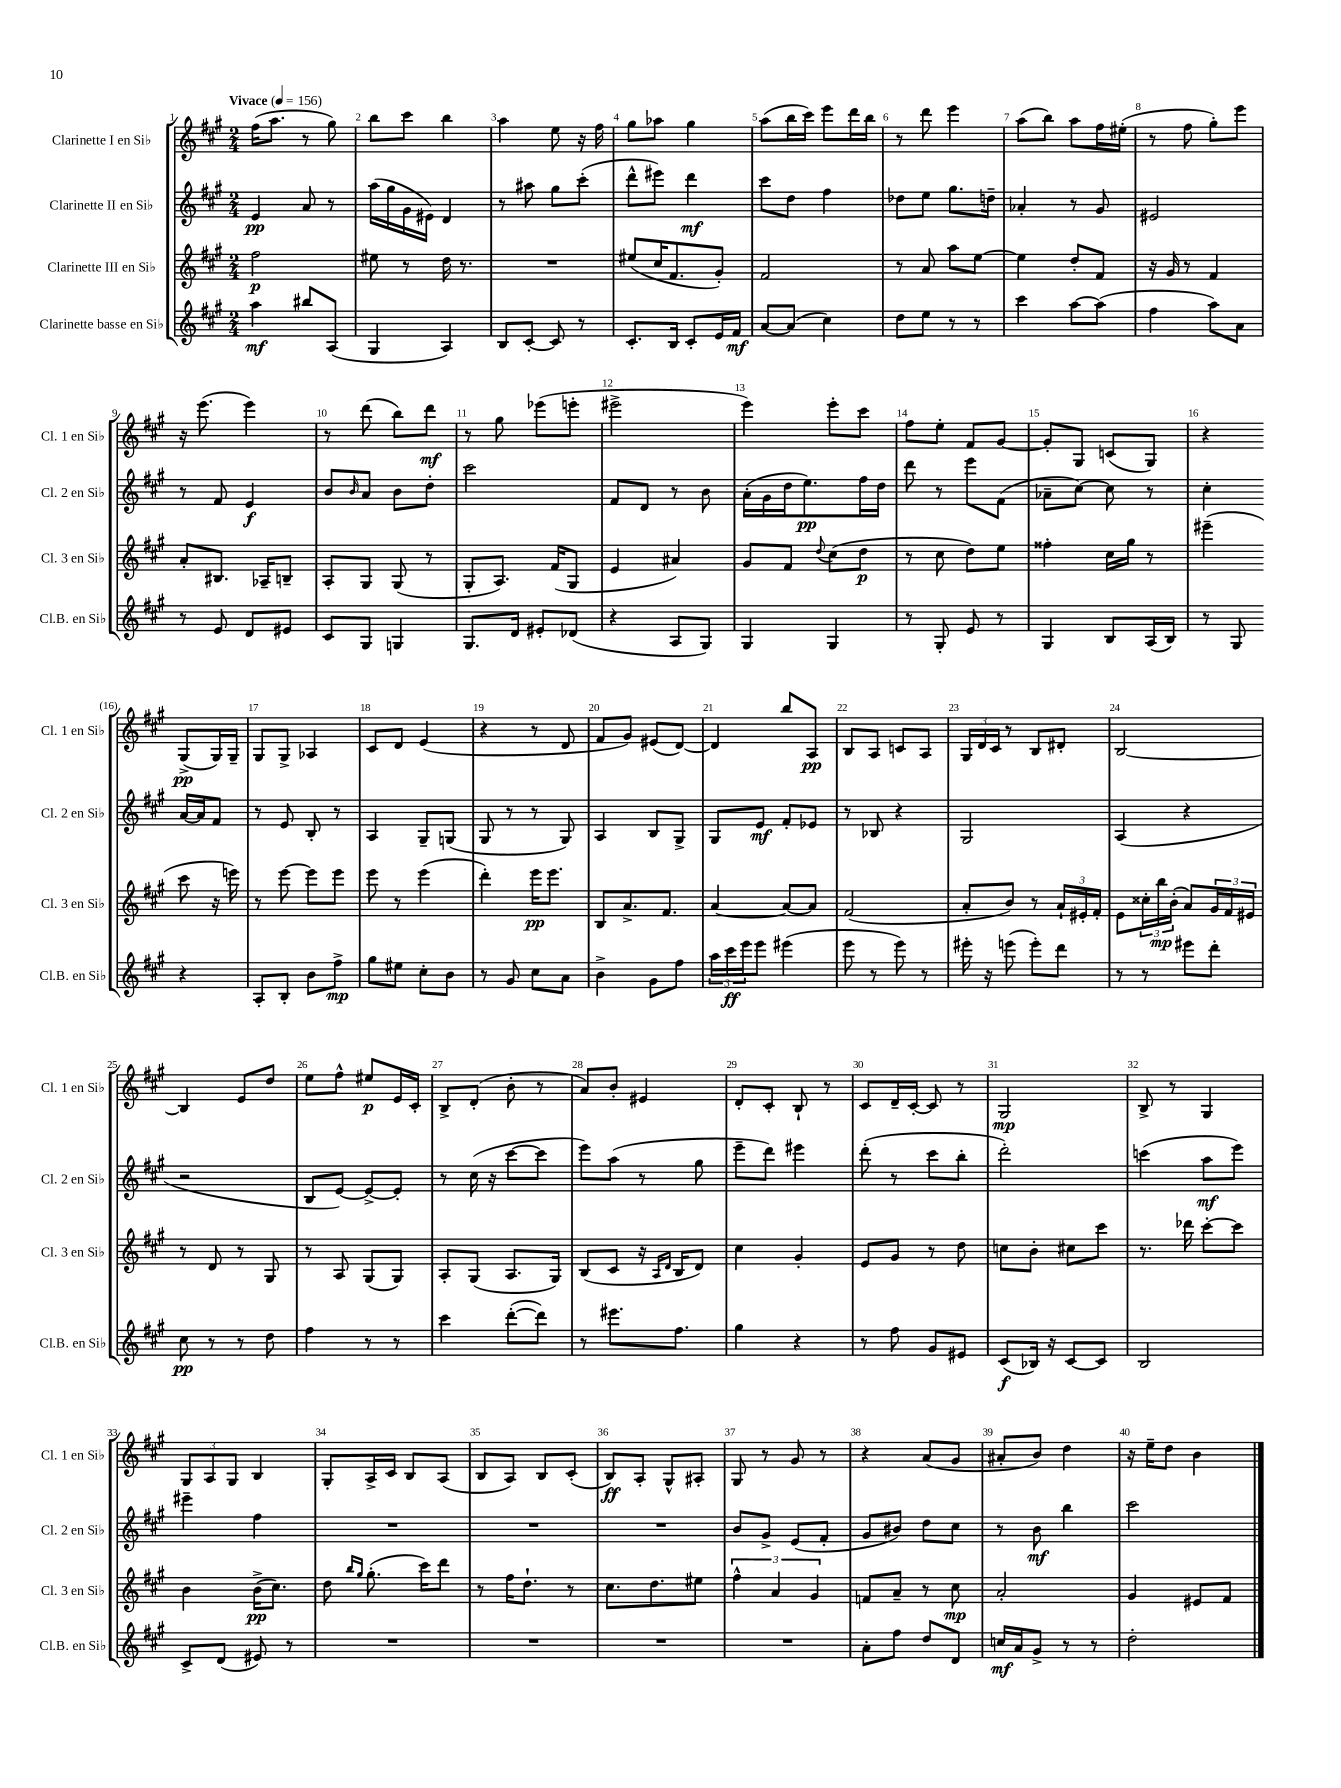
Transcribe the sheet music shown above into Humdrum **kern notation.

**kern	**dynam	**kern	**dynam	**kern	**dynam	**kern	**dynam
*part4	*part4	*part3	*part3	*part2	*part2	*part1	*part1
*staff4	*staff4	*staff3	*staff3	*staff2	*staff2	*staff1	*staff1
*I"Clarinette basse en Si♭	*	*I"Clarinette III en Si♭	*	*I"Clarinette II en Si♭	*	*I"Clarinette I en Si♭	*
*I'Cl.B. en Si♭	*	*I'Cl. 3 en Si♭	*	*I'Cl. 2 en Si♭	*	*I'Cl. 1 en Si♭	*
*clefG2	*	*clefG2	*	*clefG2	*	*clefG2	*
*k[f#c#g#]	*	*k[f#c#g#]	*	*k[f#c#g#]	*	*k[f#c#g#]	*
*M2/4	*	*M2/4	*	*M2/4	*	*M2/4	*
*MM156	*	*MM156	*	*MM156	*	*MM156	*
=1	=1	=1	=1	=1	=1	=1	=1
!	!	!	!	!	!	!LO:TX:a:B:t=Vivace	!
4aa\	mf	2ff#\	p	4e/	pp	(16ff#\KL	.
.	.	.	.	.	.	8.aa\J	.
8bb#X/L	.	.	.	8a/	.	8r	.
(8A/J	.	.	.	8r	.	8gg#\)	.
=2	=2	=2	=2	=2	=2	=2	=2
4G#/	.	8ee#X\	.	(16aa\LL	.	8bb\L	.
.	.	.	.	16gg#\	.	.	.
.	.	8r	.	16g#\	.	8ccc#\J	.
.	.	.	.	16e#X\JJ)	.	.	.
4A/)	.	16dd\	.	4d/	.	4bb\	.
.	.	8.r	.	.	.	.	.
=3	=3	=3	=3	=3	=3	=3	=3
8B/L	.	2r	.	8r	.	4aa\	.
[8c#'/J	.	.	.	8aa#X\	.	.	.
8c#/]	.	.	.	8gg#\L	.	8ee\	.
8r	.	.	.	(8ccc#'\J	.	16r	.
.	.	.	.	.	.	16ff#\	.
=4	=4	=4	=4	=4	=4	=4	=4
8.c#'/L	.	(8ee#X/L	.	8ddd^^\L	.	8gg#\L	.
.	.	16cc#/K	.	8eee#X\J)	.	8aa-X\J	.
16B/Jk	.	8.f#/	.	.	.	.	.
8c#'/L	.	.	.	4ddd\	mf	4gg#\	.
16e/L	.	8g#'/J)	.	.	.	.	.
16f#/JJ	mf	.	.	.	.	.	.
=5	=5	=5	=5	=5	=5	=5	=5
[8a/L	.	2f#/	.	8ccc#\L	.	(8aa\L	.
(8a/J]	.	.	.	8dd\J	.	16bb\L	.
.	.	.	.	.	.	16ccc#\JJ)	.
4cc#\)	.	.	.	4ff#\	.	8eee\L	.
.	.	.	.	.	.	16ddd\L	.
.	.	.	.	.	.	16bb\JJ	.
=6	=6	=6	=6	=6	=6	=6	=6
8dd\L	.	8r	.	8dd-X\L	.	8r	.
8ee\J	.	8a/	.	8ee\J	.	8ddd\	.
8r	.	8aa\L	.	8.gg#\L	.	4eee\	.
8r	.	[8ee\J	.	.	.	.	.
.	.	.	.	16ddn~\Jk	.	.	.
=7	=7	=7	=7	=7	=7	=7	=7
4ccc#\	.	4ee\]	.	4a-X'/	.	(8aa\L	.
.	.	.	.	.	.	8bb\J)	.
[8aa\L	.	8dd'/L	.	8r	.	8aa\L	.
(8aa\J]	.	8f#/J	.	8g#/	.	16ff#\L	.
.	.	.	.	.	.	(16ee#X'\JJ	.
=8	=8	=8	=8	=8	=8	=8	=8
4ff#\	.	16r	.	2e#X/	.	8r	.
.	.	16g#/	.	.	.	.	.
.	.	8r	.	.	.	8ff#\	.
8aa\L)	.	4f#/	.	.	.	8gg#'\L)	.
8a\J	.	.	.	.	.	8eee\J	.
!!LO:LB:g=z
=9	=9	=9	=9	=9	=9	=9	=9
8r	.	8a'/L	.	8r	.	16r	.
.	.	.	.	.	.	(8.eee\	.
8e/	.	8.B#X/J	.	8f#/	.	.	.
8d/L	.	.	.	4e/	f	4eee\)	.
.	.	16A-X~/KL	.	.	.	.	.
8e#X/J	.	8Bn~/J	.	.	.	.	.
=10	=10	=10	=10	=10	=10	=10	=10
8c#/L	.	8A'/L	.	8b/L	.	8r	.
.	.	.	.	16qqb/	.	.	.
8G#/J	.	8G#/J	.	8a/J	.	(8ddd\	.
4Gn/	.	(8G#/	.	8b\L	.	8bb\L)	.
.	.	8r	.	8dd'\J	.	8ddd\J	mf
=11	=11	=11	=11	=11	=11	=11	=11
8.G#/L	.	8G#'/L	.	2ccc#\	.	8r	.
.	.	8.A/J)	.	.	.	8gg#\	.
16d/Jk	.	.	.	.	.	.	.
8e#X'/L	.	.	.	.	.	(8eee-X\L	.
.	.	(16f#/KL	.	.	.	.	.
(8d-X/J	.	8G#/J	.	.	.	8eeen'\J	.
=12	=12	=12	=12	=12	=12	=12	=12
4r	.	4e/	.	8f#/L	.	2eee#X^\	.
.	.	.	.	8d/J	.	.	.
8A/L	.	4a#X/)	.	8r	.	.	.
8G#/J)	.	.	.	8b\	.	.	.
=13	=13	=13	=13	=13	=13	=13	=13
4G#/	.	8g#/L	.	(16a'\LL	.	4eee\)	.
.	.	.	.	16g#\	.	.	.
.	.	8f#/J	.	16dd\J	.	.	.
.	.	.	.	8.ee\)	pp	.	.
.	.	8qqdd/	.	.	.	.	.
4G#/	.	(8cc#\L	.	.	.	8eee'\L	.
.	.	8dd\J	p	16ff#\L	.	8ccc#\J	.
.	.	.	.	16dd\JJ	.	.	.
=14	=14	=14	=14	=14	=14	=14	=14
8r	.	8r	.	8ddd\	.	8ff#\L	.
8G#'/	.	8cc#\	.	8r	.	8ee'\J	.
8e/	.	8dd\L)	.	8eee\L	.	8f#/L	.
8r	.	8ee\J	.	(8f#\J	.	[8g#/J	.
=15	=15	=15	=15	=15	=15	=15	=15
4G#/	.	4ff##X'\	.	8a-X~\L	.	8g#'/L]	.
.	.	.	.	[8cc#\J)	.	8G#/J	.
8B/L	.	16cc#\LL	.	8cc#\]	.	(8cn/L	.
.	.	16gg#\JJ	.	.	.	.	.
(16A/L	.	8r	.	8r	.	8G#/J)	.
16B/JJ)	.	.	.	.	.	.	.
=16	=16	=16	=16	=16	=16	=16	=16
8r	.	(4eee#X~\	.	4cc#'\	.	4r	.
8G#/	.	.	.	.	.	.	.
4r	.	8ccc#\	.	[16a/LL	.	(8G#^/L	pp
.	.	.	.	16a/J]	.	.	.
.	.	16r	.	8f#/J	.	16G#/L)	.
.	.	16eeen\)	.	.	.	16G#~/JJ	.
!!LO:LB:g=z
=17	=17	=17	=17	=17	=17	=17	=17
8A'/L	.	8r	.	8r	.	8G#/L	.
8B'/J	.	[8eee\	.	8e/	.	8G#^/J	.
8b\L	.	8eee\L]	.	8B'/	.	4A-X/	.
8ff#^\J	mp	8eee\J	.	8r	.	.	.
=18	=18	=18	=18	=18	=18	=18	=18
8gg#\L	.	8eee\	.	4A/	.	8c#/L	.
8ee#X\J	.	8r	.	.	.	8d/J	.
8cc#'\L	.	(4eee\	.	8G#~/L	.	(4e/	.
8b\J	.	.	.	(8Gn/J	.	.	.
=19	=19	=19	=19	=19	=19	=19	=19
8r	.	4ddd'\)	.	8G#/	.	4r	.
8g#/	.	.	.	8r	.	.	.
8cc#\L	.	16eee\KL	pp	8r	.	8r	.
.	.	8.eee\J	.	.	.	.	.
8a\J	.	.	.	8G#/)	.	8d/	.
=20	=20	=20	=20	=20	=20	=20	=20
4b^\	.	8B/L	.	4A/	.	8f#/L	.
.	.	8.a^/	.	.	.	8g#/J)	.
8g#\L	.	.	.	8B/L	.	(8e#X/L	.
.	.	8.f#/J	.	.	.	.	.
8ff#\J	.	.	.	8G#^/J	.	[8d/J)	.
=21	=21	=21	=21	=21	=21	=21	=21
24aa\LL	.	[4a/	.	8G#/L	.	4d/]	.
24ccc#\	ff	.	.	.	.	.	.
24eee\J	.	.	.	.	.	.	.
8eee\J	.	.	.	8e/J	mf	.	.
(4eee#X\	.	8a/L_	.	8f#'/L	.	8bb/L	.
.	.	8a/J]	.	8e-X/J	.	8A/J	pp
=22	=22	=22	=22	=22	=22	=22	=22
8eee\	.	(2f#/	.	8r	.	8B/L	.
8r	.	.	.	8B-X/	.	8A/J	.
8eee\)	.	.	.	4r	.	8cn/L	.
8r	.	.	.	.	.	8A/J	.
=23	=23	=23	=23	=23	=23	=23	=23
16eee#X'\	.	8a'/L	.	2G#/	.	24G#/LL	.
.	.	.	.	.	.	24d/	.
16r	.	.	.	.	.	.	.
.	.	.	.	.	.	24c#/JJ	.
(8eeen\	.	8b/J)	.	.	.	8r	.
8eee'\L)	.	8r	.	.	.	8B/L	.
8ddd\J	.	24a`/LL	.	.	.	8d#X'/J	.
.	.	24e#X'/	.	.	.	.	.
.	.	24f#'/JJ	.	.	.	.	.
=24	=24	=24	=24	=24	=24	=24	=24
8r	.	8e\L	.	(4A/	.	[2B/	.
8r	.	24cc##X'\L	.	.	.	.	.
.	.	24bb\	mp	.	.	.	.
.	.	(24b'\JJ	.	.	.	.	.
8eee#X\L	.	8a/L)	.	4r	.	.	.
8ddd'\J	.	24g#/L	.	.	.	.	.
.	.	24f#/	.	.	.	.	.
.	.	24e#X/JJ	.	.	.	.	.
!!LO:LB:g=z
=25	=25	=25	=25	=25	=25	=25	=25
8cc#\	pp	8r	.	2r	.	4B/]	.
8r	.	8d/	.	.	.	.	.
8r	.	8r	.	.	.	8e/L	.
8dd\	.	8G#/	.	.	.	8dd/J	.
=26	=26	=26	=26	=26	=26	=26	=26
4ff#\	.	8r	.	8B/L	.	8ee\L	.
.	.	8A/	.	[8e/J)	.	8ff#^^\J	.
8r	.	(8G#/L	.	8e^/L_	.	8ee#X/L	p
8r	.	8G#/J)	.	8e'/J]	.	16e/L	.
.	.	.	.	.	.	16c#'/JJ	.
=27	=27	=27	=27	=27	=27	=27	=27
4ccc#\	.	8A'/L	.	8r	.	8B^/L	.
.	.	(8G#/J	.	(16cc#\	.	(8d'/J	.
.	.	.	.	16r	.	.	.
([8ddd'\L	.	8.A/L	.	[8ccc#\L	.	8b'\	.
8ddd\J])	.	.	.	8ccc#\J]	.	8r	.
.	.	16G#/Jk)	.	.	.	.	.
=28	=28	=28	=28	=28	=28	=28	=28
8r	.	(8B/L	.	8eee\L)	.	8a/L)	.
8.eee#X\L	.	8c#/J	.	(8aa\J	.	8b'/J	.
.	.	16r	.	8r	.	4e#X/	.
.	.	16qqA/LL	.	.	.	.	.
.	.	16qqd/JJ	.	.	.	.	.
8.ff#\J	.	16B/KL	.	.	.	.	.
.	.	8d/J)	.	8gg#\	.	.	.
=29	=29	=29	=29	=29	=29	=29	=29
4gg#\	.	4cc#\	.	8eee~\L	.	8d'/L	.
.	.	.	.	8ddd\J)	.	8c#'/J	.
4r	.	4g#'/	.	4eee#X\	.	8B`/	.
.	.	.	.	.	.	8r	.
=30	=30	=30	=30	=30	=30	=30	=30
8r	.	8e/L	.	(8ddd'\	.	8c#/L	.
8ff#\	.	8g#/J	.	8r	.	16d~/L	.
.	.	.	.	.	.	[16c#'/JJ	.
8g#/L	.	8r	.	8ccc#\L	.	8c#/]	.
8e#X/J	.	8dd\	.	8bb'\J	.	8r	.
=31	=31	=31	=31	=31	=31	=31	=31
(8c#/L	f	8ccn\L	.	2ddd'\)	.	2G#/	mp
16B-X/Jk)	.	8b'\J	.	.	.	.	.
16r	.	.	.	.	.	.	.
[8c#/L	.	8cc#X\L	.	.	.	.	.
8c#/J]	.	8ccc#\J	.	.	.	.	.
=32	=32	=32	=32	=32	=32	=32	=32
2B/	.	8.r	.	(4cccn\	.	8B^/	.
.	.	.	.	.	.	8r	.
.	.	16ddd-X\	.	.	.	.	.
.	.	[8ccc#'\L	.	8aa\L	mf	4G#/	.
.	.	8ccc#\J]	.	8eee\J)	.	.	.
!!LO:LB:g=z
=33	=33	=33	=33	=33	=33	=33	=33
8c#^/L	.	4b\	.	4eee#X~\	.	12G#/L	.
.	.	.	.	.	.	12A/	.
(8d/J	.	.	.	.	.	.	.
.	.	.	.	.	.	12G#/J	.
8e#X/)	.	(16b^\KL	pp	4ff#\	.	4B/	.
.	.	8.cc#\J)	.	.	.	.	.
8r	.	.	.	.	.	.	.
=34	=34	=34	=34	=34	=34	=34	=34
2r	.	8dd\	.	2r	.	8G#'/L	.
.	.	16qqbb/LL	.	.	.	.	.
.	.	16qqgg#/JJ	.	.	.	.	.
.	.	(8.gg#'\	.	.	.	16A^/L	.
.	.	.	.	.	.	16c#/JJ	.
.	.	.	.	.	.	8B/L	.
.	.	16ccc#\KL)	.	.	.	.	.
.	.	8ddd\J	.	.	.	(8A/J	.
=35	=35	=35	=35	=35	=35	=35	=35
2r	.	8r	.	2r	.	8B/L	.
.	.	16ff#\KL	.	.	.	8A/J)	.
.	.	8.dd`\J	.	.	.	.	.
.	.	.	.	.	.	8B/L	.
.	.	8r	.	.	.	(8c#'/J	.
=36	=36	=36	=36	=36	=36	=36	=36
2r	.	8.cc#\L	.	2r	.	8B/L)	ff
.	.	.	.	.	.	8A'/J	.
.	.	8.dd\	.	.	.	.	.
.	.	.	.	.	.	8G#^^/L	.
.	.	8ee#X\J	.	.	.	8A#X'/J	.
=37	=37	=37	=37	=37	=37	=37	=37
2r	.	6ff#^^\	.	8b/L	.	8G#/	.
.	.	.	.	8g#^/J	.	8r	.
.	.	6a/	.	.	.	.	.
.	.	.	.	(8e/L	.	8g#/	.
.	.	6g#/	.	.	.	.	.
.	.	.	.	8f#'/J	.	8r	.
=38	=38	=38	=38	=38	=38	=38	=38
8a'\L	.	8fn/L	.	8g#/L	.	4r	.
8ff#\J	.	8a~/J	.	8b#X/J)	.	.	.
8dd/L	.	8r	.	8dd\L	.	(8a/L	.
8d/J	.	8cc#\	mp	8cc#\J	.	8g#/J	.
=39	=39	=39	=39	=39	=39	=39	=39
16ccn/LL	mf	2a'/	.	8r	.	8a#X'/L	.
16a/J	.	.	.	.	.	.	.
8g#^/J	.	.	.	8b\	mf	8b/J)	.
8r	.	.	.	4bb\	.	4dd\	.
8r	.	.	.	.	.	.	.
=40	=40	=40	=40	=40	=40	=40	=40
2dd'\	.	4g#/	.	2ccc#\	.	16r	.
.	.	.	.	.	.	16ee~\KL	.
.	.	.	.	.	.	8dd\J	.
.	.	8e#X/L	.	.	.	4b\	.
.	.	8f#/J	.	.	.	.	.
==	==	==	==	==	==	==	==
*-	*-	*-	*-	*-	*-	*-	*-
